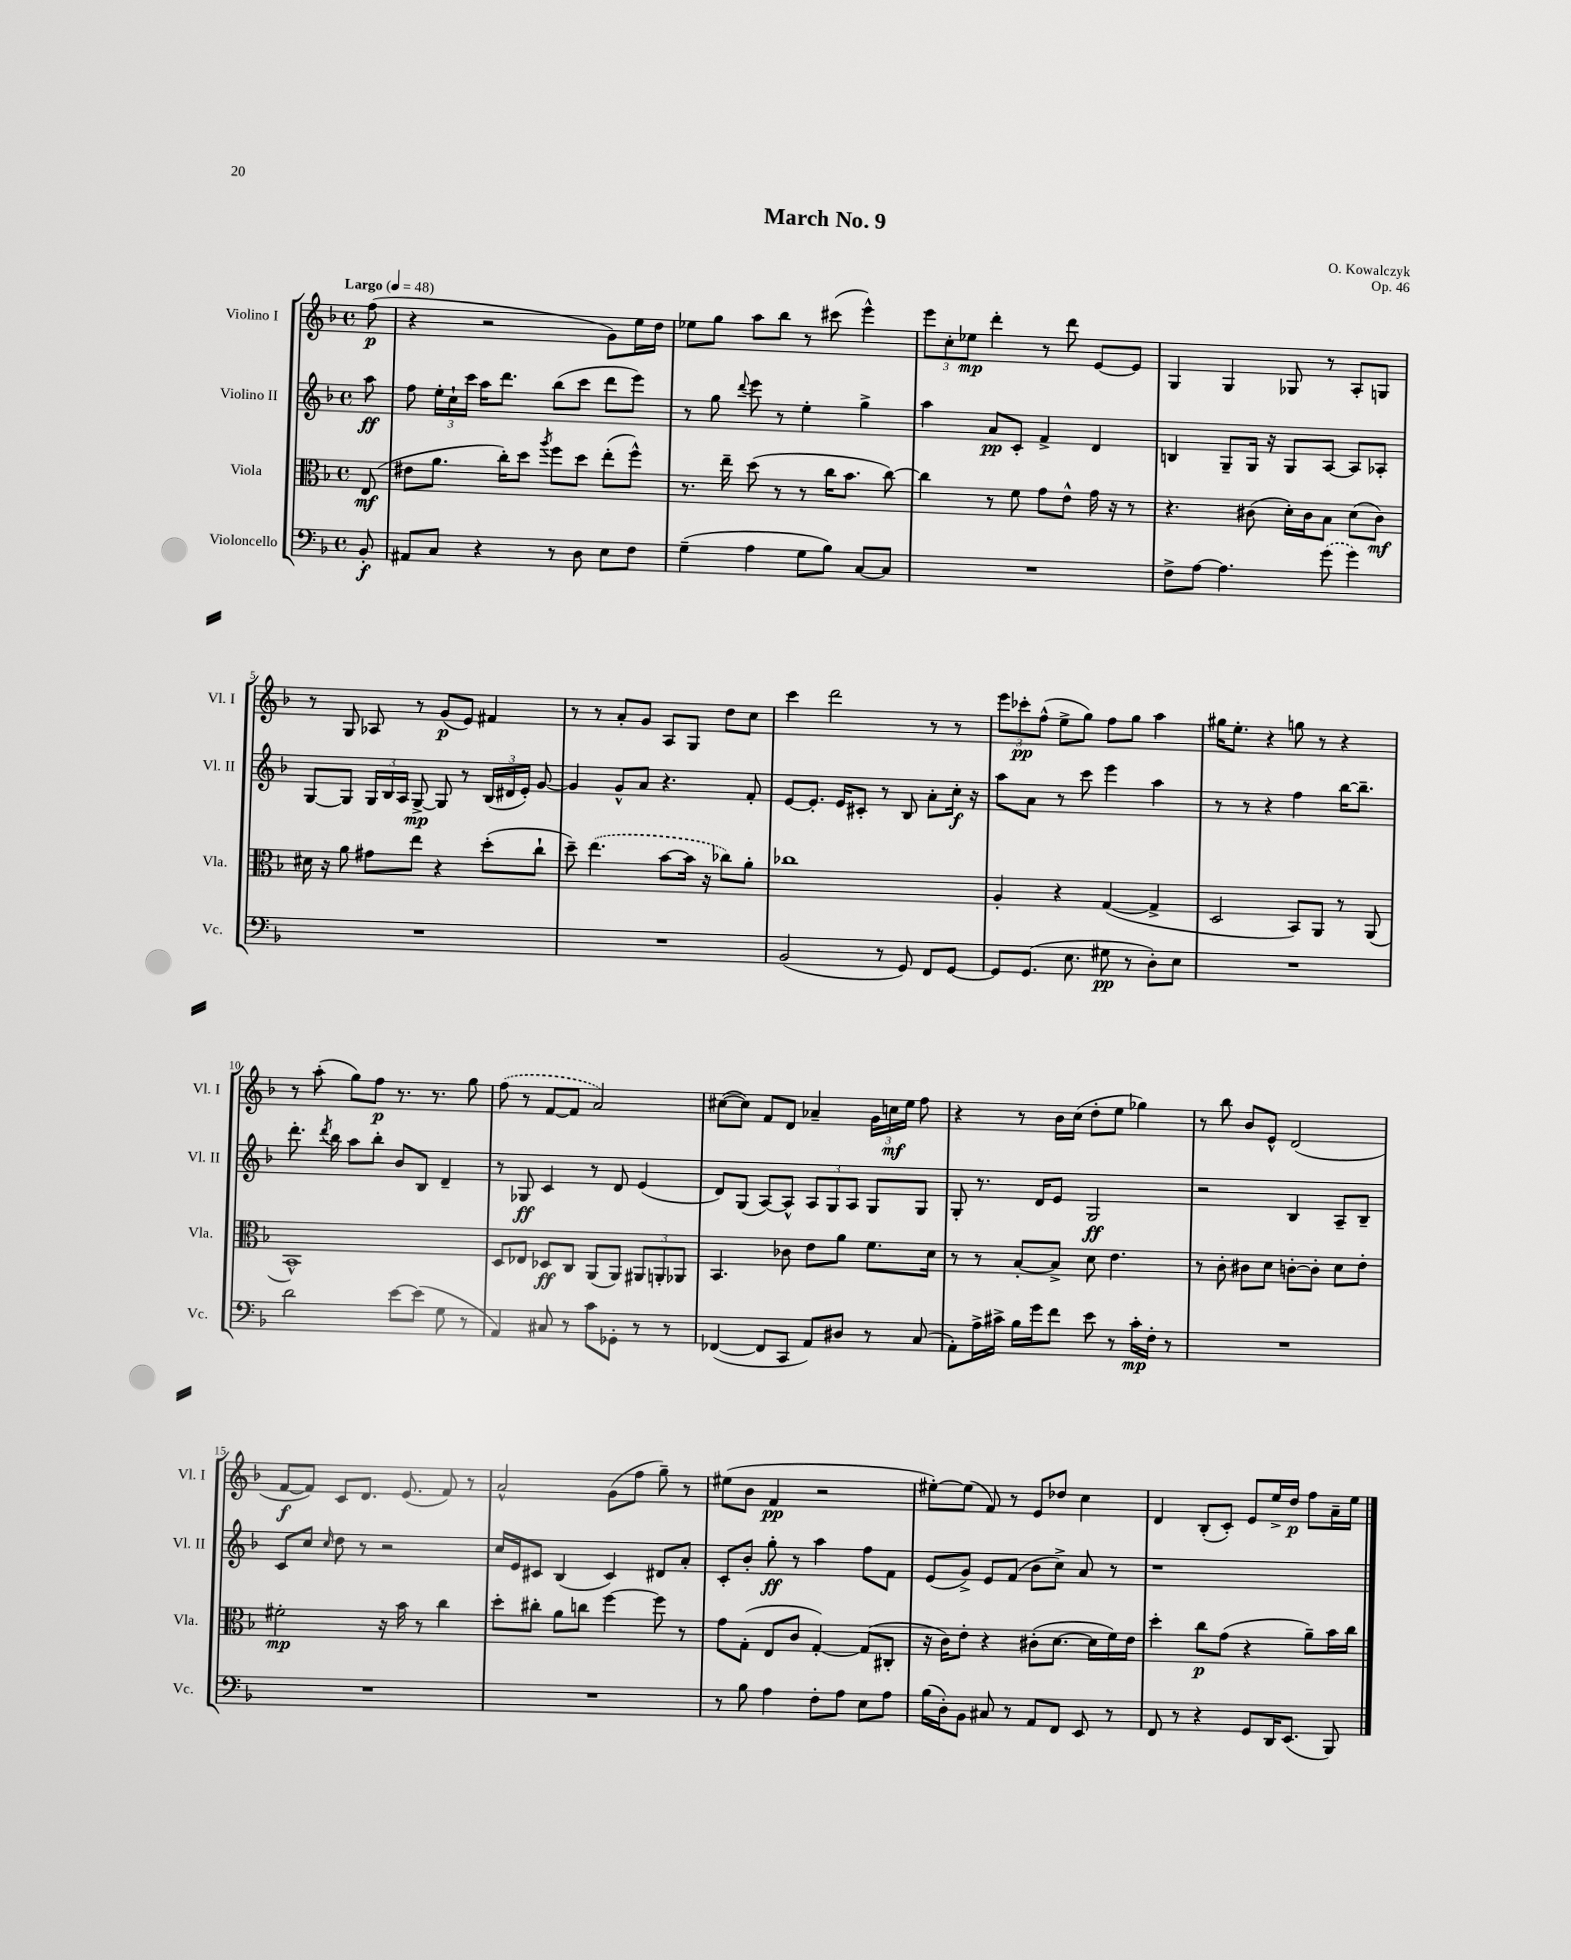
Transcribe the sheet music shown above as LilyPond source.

\header { title = "March No. 9" composer = "O. Kowalczyk" opus = "Op. 46" }
<<
\new StaffGroup <<
\new Staff = "s0" \with { instrumentName = "Violino I" shortInstrumentName = "Vl. I" } {
    \clef treble \key f \major \defaultTimeSignature \time 4/4 \partial 8 \tempo "Largo" 4 = 48
    \autoBeamOff f''8\p( |
    r4 r2 g'8[) e''16 d''16] |
    ees''8[ g''8] a''8[ bes''8] r8 cis'''8( e'''4-^) |
    \tuplet 3/2 { e'''8[ c''8-. ees''8]\mp } d'''4-. r8 d'''8 e'8[~ e'8] |
    g4 g4 ges8 r8 a8[-. g8] |
    r8 g8 aes8 r8 g'8[\p( e'8]) fis'4 |
    r8 r8 a'8[-. g'8] a8[ g8] d''8[ c''8] |
    c'''4 d'''2 r8 r8 |
    \tuplet 3/2 { e'''8[ ces'''8-.\pp f''8]-^( } e''8[-> g''8]) f''8[ g''8] a''4 |
    gis''16[ e''8.]-. r4 g''8 r8 r4 |
    r8 a''8-.( g''8[) f''8]\p r8. r8. g''8 |
    \once \slurDashed f''8( r8 f'8[~ f'8] a'2) |
    cis''8[~( cis''8]) f'8[ d'8] aes'4-- \tuplet 3/2 { g'16[ c''16\mf e''16] } f''8 |
    r4 r8 bes'16[ c''16]( d''8[-. e''8] ges''4) |
    r8 bes''8 bes'8[ e'8]-^ d'2( |
    f'8[~\f f'8]) c'8[ d'8.] e'8.( f'8) r8 |
    a'2-^ g'8[( f''8] g''8--) r8 |
    eis''8[( bes'8] f'4\pp r2 |
    eis''8[~-.) eis''8]( f'8) r8 e'8[ des''8] c''4 |
    d'4 bes8[-.( c'8]-.) e'8[ e''16-> d''16]\p f''8[ a'16-- e''16] \bar "|." |
}
\new Staff = "s1" \with { instrumentName = "Violino II" shortInstrumentName = "Vl. II" } {
    \clef treble \key f \major \defaultTimeSignature \time 4/4 \partial 8
    \autoBeamOff a''8\ff |
    f''8 \tuplet 3/2 { e''16[-. c''16-! c'''16] } a''16[ d'''8.] bes''8[( c'''8] d'''8[ e'''8]) |
    r8 g''8 \appoggiatura { d'''8 } e'''8 r8 e''4-. g''4-> |
    a''4 a'8[\pp c'8]-. f'4-> d'4 |
    b4 g8[-- g16] r16 g8[ a8]~ a8[ aes8]-. |
    g8[~ g8] \tuplet 3/2 { g16[ bes16 a16] } g8~->\mp g8 r8 \tuplet 3/2 { bes16[( dis'16 e'16]-.) } g'8~ |
    g'4 g'8[-^ a'8] r4. f'8-. |
    e'8[~ e'8.]-. e'16[ cis'8]-. r8 bes8 a'8[-. c''16]-.\f r16 |
    a''8[ a'8] r8 c'''8 e'''4 a''4 |
    r8 r8 r4 f''4 bes''16[~ bes''8.]-- |
    d'''8.-. \acciaccatura { d'''8 } bes''16 a''8[ bes''8]-. bes'8[ bes8] d'4-- |
    r8 ges8\ff c'4 r8 d'8 e'4( |
    d'8[) g8]( a8[~) a8]-^ \tuplet 3/2 { a8[ g8 a8] } g8[ g8] |
    g8-. r8. d'16[ e'8] g2\ff |
    r2 bes4 a8[-- bes8]-- |
    c'8[ c''8] \grace { c''16 } d''8 r8 r2 |
    c''16[ e'16 cis'8] bes4( cis'4) dis'8[ a'8]-. |
    c'8[-. bes'8]-. g''8-.\ff r8 a''4 f''8[ f'8] |
    e'8[( g'8]->) e'8[ f'8]( bes'8[ c''8]->) a'8 r8 |
    r1 \bar "|." |
}
\new Staff = "s2" \with { instrumentName = "Viola" shortInstrumentName = "Vla." } {
    \clef alto \key f \major \defaultTimeSignature \time 4/4 \partial 8
    \autoBeamOff e8\mf( |
    eis'8[ a'8.] c''16[-.) d''8] \acciaccatura { a''8 } f''8[ d''8] e''8[-.( f''8]-^) |
    r8. e''16-- d''8( r8 r8 c''16[ bes'8.] c''8~) |
    c''4 r8 f'8 g'8[ e'8]-^ g'16 r16 r8 |
    r4. cis'8( d'16[-.) cis'16 bes8] d'8[( cis'8]\mf) |
    dis'16 r16 a'8 gis'8[ e''8] r4 d''8[-.( c''8]-! |
    d''8--) \once \slurDashed e''4.( bes'8[~ bes'16] r16 ces''8[) a'8]-. |
    ces''1 |
    a4-. r4 g4~( g4-> |
    d2 bes,8[) a,8] r8 a,8( |
    bes,1-^) |
    d8[ ees8] des8[\ff c8] a,8[( a,8]) \tuplet 3/2 { ais,8[ a,8-. aes,8] } |
    bes,4. ces'8 e'8[ a'8] f'8.[ d'16] |
    r8 r8 bes8[~-. bes8]-> d'8 e'4. |
    r8 c'8-. cis'8[ d'8] c'8[~-. c'8]-. d'8[ e'8]-. |
    fis'2-.\mp r16 bes'16 r8 c''4 |
    d''8[-. cis''8]-. a'8[ c''8] f''4~ f''8 r8 |
    g'8[ g8]-.( e8[ c'8] g4~-.) g8[( cis8]-. |
    r16 c'16[) e'8]-. r4 cis'8[-.( d'8.]~ d'16[ f'16) e'16] |
    d''4-. c''8[\p g'8]( r4 a'8[--) bes'16 c''16] \bar "|." |
}
\new Staff = "s3" \with { instrumentName = "Violoncello" shortInstrumentName = "Vc." } {
    \clef bass \key f \major \defaultTimeSignature \time 4/4 \partial 8
    \autoBeamOff bes,8-.\f |
    ais,8[ c8] r4 r8 d8 e8[ f8] |
    g4--( a4 g8[ bes8]) c8[~ c8] |
    R1 |
    f8[-> a8]~ a4. \once \slurDashed g'8( g'4) |
    R1 |
    R1 |
    bes,2( r8 g,8) f,8[ g,8]~ |
    g,8[ g,8.]( e8. gis8\pp r8 d8[-.) e8] |
    R1 |
    d'2 e'8[~ e'8]( g8 r8 |
    a,4) cis8 r8 c'8[ ges,8]-. r8 r8 |
    fes,4~( fes,8[ c,8] a,8[) dis8] r8 c8( |
    a,8[-.) a16-> cis'16]-> bes16[ g'16 f'8] e'8 r8 cis'16[-.\mp f16]-. r8 |
    R1 |
    R1 |
    R1 |
    r8 bes8 a4 f8[-. a8] e8[ a8] |
    bes16[( d16-.) bes,8] cis8 r8 a,8[ f,8] e,8 r8 |
    f,8 r8 r4 g,8[ d,16 e,8.]( bes,,8) \bar "|." |
}
>>
>>
